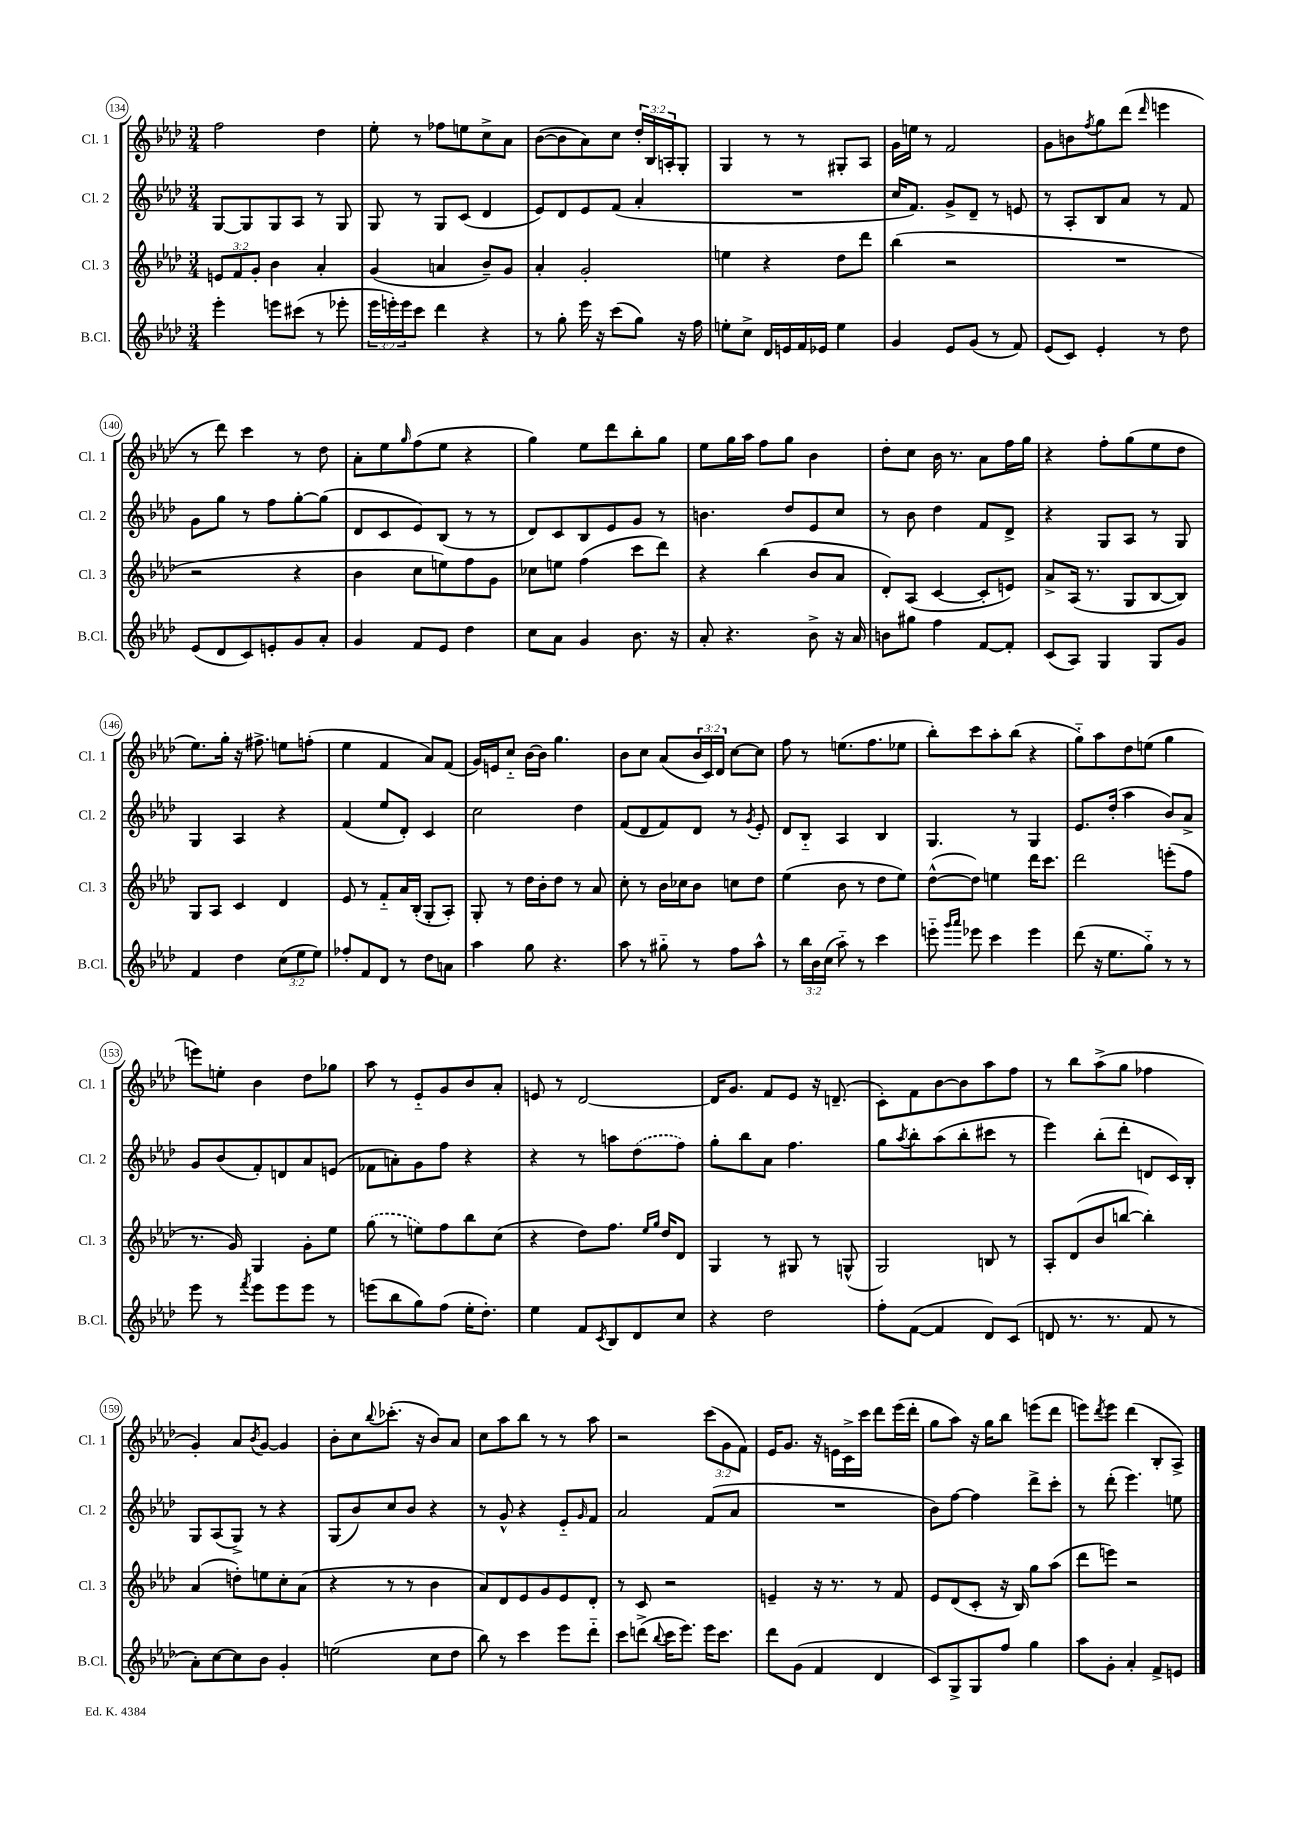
<<
\new StaffGroup <<
\new Staff = "s0" \with { instrumentName = "Cl. 1" shortInstrumentName = "Cl. 1" } {
    \clef treble \key aes \major \numericTimeSignature \time 3/4 \override Staff.TupletNumber.text = #tuplet-number::calc-fraction-text
    f''2 des''4 |
    ees''8-. r8 fes''8 e''8 c''8-> aes'8 |
    bes'8~( bes'8 aes'8) c''8 \tuplet 3/2 { des''16-. bes16 a16-. } g8-. |
    g4 r8 r8 gis8-. aes8 |
    g'16 e''16 r8 f'2 |
    g'8 b'8 \acciaccatura { f''8 } g''8 des'''8( \grace { des'''16 } e'''4 |
    r8 des'''8) c'''4 r8 des''8 |
    aes'8-. ees''8 \grace { g''16 } f''8( ees''8 r4 |
    g''4) ees''8 des'''8 bes''8-. g''8 |
    ees''8 g''16 aes''16 f''8 g''8 bes'4 |
    des''8-. c''8 bes'16 r8. aes'8 f''16 g''16 |
    r4 f''8-. g''8( ees''8 des''8 |
    ees''8.) g''16-. r16 fis''8.-> e''8 f''8-.( |
    ees''4 f'4 aes'8) f'8( |
    g'16) e'16 c''8-_ bes'16~ bes'16 g''4. |
    bes'8 c''8 aes'8( \tuplet 3/2 { bes'16 c'16) des'16 } c''8~ c''8 |
    f''8 r8 e''8.( f''8. ees''8 |
    bes''8-.) c'''8 aes''8-. bes''8( r4 |
    g''8-_) aes''8 des''8 e''8( g''4 |
    e'''8) e''8-. bes'4 des''8 ges''8 |
    aes''8 r8 ees'8-_ g'8 bes'8 aes'8-. |
    e'8 r8 des'2~ |
    des'16 g'8. f'8 ees'8 r16 d'8.--( |
    c'8-.) f'8 bes'8~ bes'8 aes''8 f''8 |
    r8 bes''8 aes''8->( g''8 fes''4 |
    g'4-.) aes'8 \acciaccatura { bes'8 } g'8~ g'4 |
    bes'8-. c''8 \appoggiatura { bes''8 } ces'''8.-.( r16 bes'8) aes'8 |
    c''8 aes''8 bes''8 r8 r8 aes''8 |
    r2 \tuplet 3/2 { c'''8( g'8 f'8) } |
    ees'16 g'8. r16 e'16 c'16-> c'''16 des'''8 ees'''16( des'''16-. |
    g''8 aes''8) r16 g''16 bes''8 e'''8( des'''8 |
    e'''8) \acciaccatura { des'''8 } e'''8 des'''4( bes8-. aes8->) \bar "|." |
}
\new Staff = "s1" \with { instrumentName = "Cl. 2" shortInstrumentName = "Cl. 2" } {
    \clef treble \key aes \major \numericTimeSignature \time 3/4
    g8~ g8 g8 aes8 r8 g8 |
    g8 r8 g8 c'8( des'4 |
    ees'8) des'8 ees'8 f'8( aes'4-. |
    R2. |
    c''16 f'8.) g'8-> des'8-- r8 e'8 |
    r8 aes8-. bes8 aes'8 r8 f'8 |
    g'8 g''8 r8 f''8 g''8~-. g''8( |
    des'8 c'8 ees'8) bes8( r8 r8 |
    des'8) c'8 bes8 ees'8 g'8 r8 |
    b'4. des''8 ees'8 c''8 |
    r8 bes'8 des''4 f'8 des'8-> |
    r4 g8 aes8 r8 g8 |
    g4 aes4 r4 |
    f'4( ees''8 des'8-.) c'4 |
    c''2 des''4 |
    f'8( des'8 f'8) des'8 r8 \acciaccatura { g'8 } ees'8-. |
    des'8 bes8-_ aes4 bes4 |
    g4. r8 g4 |
    ees'8. des''16-.( aes''4 bes'8) aes'8-> |
    g'8 bes'8( f'8-.) d'8 aes'8 e'8( |
    fes'8 a'8-.) g'8 f''8 r4 |
    r4 r8 a''8 \once \slurDashed des''8( f''8) |
    g''8-. bes''8 aes'8 f''4. |
    g''8 \acciaccatura { aes''8 } bes''8-. aes''8( bes''8-. cis'''8 r8 |
    ees'''4) bes''8-.( des'''8-. d'8 c'16) bes16-. |
    g8 aes8( g8->) r8 r4 |
    g8( bes'8) c''8 bes'8 r4 |
    r8 g'8-^ r4 ees'8-_ \grace { g'16 } f'8 |
    aes'2 f'8( aes'8 |
    R2. |
    bes'8) f''8~ f''4 des'''8-> c'''8-. |
    r8 des'''8-.( ees'''4.) e''8 \bar "|." |
}
\new Staff = "s2" \with { instrumentName = "Cl. 3" shortInstrumentName = "Cl. 3" } {
    \clef treble \key aes \major \numericTimeSignature \time 3/4 \override Staff.TupletNumber.text = #tuplet-number::calc-fraction-text
    \tuplet 3/2 { e'8 f'8 g'8-. } bes'4 aes'4-. |
    g'4( a'4 bes'8--) g'8 |
    aes'4-. g'2-. |
    e''4 r4 des''8 des'''8 |
    bes''4( r2 |
    R2. |
    r2 r4 |
    bes'4 c''8 e''8) f''8 g'8 |
    ces''8 e''8 f''4( c'''8 des'''8) |
    r4 bes''4( bes'8 aes'8 |
    des'8-.) aes8( c'4~ c'8-. e'8) |
    aes'8-> aes16( r8. g8 bes8~ bes8) |
    g8 aes8 c'4 des'4 |
    ees'8 r8 f'8-_ aes'16 bes16-.( g8-. aes8-.) |
    g8-. r8 des''16 bes'16-. des''8 r8 aes'8 |
    c''8-. r8 bes'16 ces''16 bes'8 c''8 des''8 |
    ees''4( bes'8 r8 des''8 ees''8) |
    des''8~-^( des''8) e''4 des'''16 c'''8. |
    des'''2 e'''8-.( f''8 |
    r8. g'16) g4 g'8-. ees''8 |
    \once \slurDashed g''8( r8 e''8) f''8 bes''8 c''8( |
    r4 des''8) f''8. \grace { ees''16 g''16 } des''16 des'8 |
    g4 r8 gis8 r8 g8-^( |
    g2) b8 r8 |
    aes8-. des'8( bes'8 b''8~ b''4-.) |
    aes'4( d''8-.) e''8 c''8-. aes'8( |
    r4 r8 r8 bes'4 |
    aes'8) des'8 ees'8 g'8 ees'8 des'8-. |
    r8 c'8 r2 |
    e'4-- r16 r8. r8 f'8 |
    ees'8 des'8( c'8-. r16 bes16) g''8 aes''8( |
    des'''8 e'''8) r2 \bar "|." |
}
\new Staff = "s3" \with { instrumentName = "B.Cl." shortInstrumentName = "B.Cl." } {
    \clef treble \key aes \major \numericTimeSignature \time 3/4 \override Staff.TupletNumber.text = #tuplet-number::calc-fraction-text
    ees'''4-. e'''8 cis'''8( r8 ees'''8-. |
    \tuplet 3/2 { ees'''16 e'''16-.) e'''16 } c'''8 des'''4 r4 |
    r8 g''8-. ees'''16 r16 c'''8( g''8) r16 f''16 |
    e''8-. c''8-> des'16 e'16 f'16 ees'16 e''4 |
    g'4 ees'8 g'8( r8 f'8) |
    ees'8( c'8) ees'4-. r8 des''8 |
    ees'8( des'8 c'8) e'8-. g'8 aes'8-. |
    g'4 f'8 ees'8 des''4 |
    c''8 aes'8 g'4 bes'8. r16 |
    aes'8-. r4. bes'8-> r16 aes'16 |
    b'8 gis''8 f''4 f'8~ f'8-. |
    c'8( aes8) g4 g8 g'8 |
    f'4 des''4 \tuplet 3/2 { c''8( ees''8 ees''8) } |
    fes''8-. f'8 des'8 r8 des''8 a'8 |
    aes''4 g''8 r4. |
    aes''8 r8 gis''8-_ r8 f''8 aes''8-^ |
    r8 \tuplet 3/2 { bes''16 bes'16 c''16( } aes''8-_) r8 c'''4 |
    e'''8-_ \grace { g'''16 aes'''16 } ees'''8 c'''4 ees'''4 |
    des'''8( r16 ees''8. g''8-_) r8 r8 |
    ees'''8 r8 \acciaccatura { f'''8 } ees'''8 ees'''8 ees'''8 r8 |
    e'''8( bes''8 g''8) f''8( ees''16-. des''8.-.) |
    ees''4 f'8 \acciaccatura { c'8 } bes8 des'8 c''8 |
    r4 des''2 |
    f''8-. f'8~( f'4 des'8) c'8( |
    d'8 r8. r8. f'8 r8 |
    aes'8-.) c''8~ c''8 bes'8 g'4-. |
    e''2( c''8 des''8 |
    bes''8) r8 c'''4 ees'''8 des'''8-_ |
    c'''8 d'''8->( \appoggiatura { bes''8 } c'''16 ees'''8.) ees'''16 c'''8. |
    des'''8 g'8( f'4 des'4 |
    c'8) g8-> g8 f''8 g''4 |
    aes''8 g'8-. aes'4-. f'8-> e'8 \bar "|." |
}
>>
>>
\layout { \context { \Score currentBarNumber = #134 \override BarNumber.stencil = #(make-stencil-circler 0.1 0.3 ly:text-interface::print) } }
